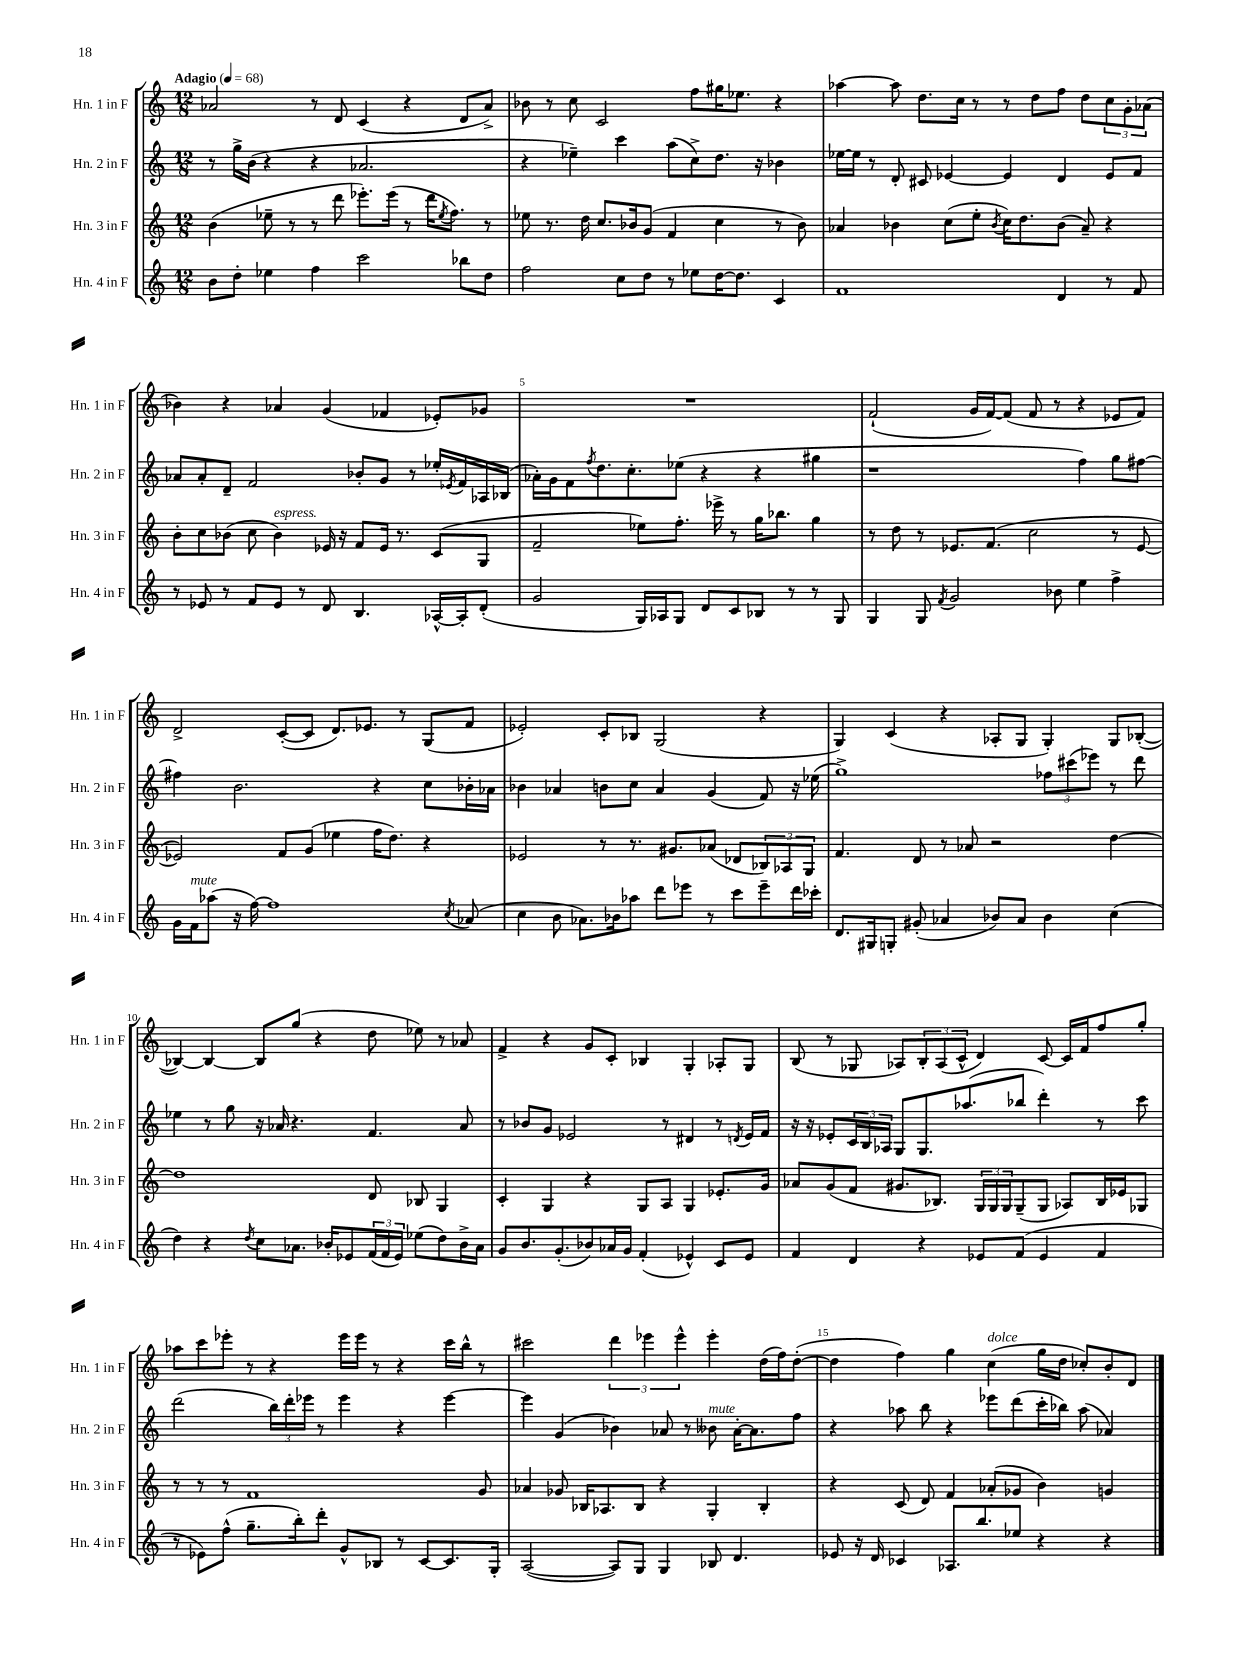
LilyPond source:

<<
\new StaffGroup <<
\new Staff = "s0" \with { instrumentName = "Hn. 1 in F" shortInstrumentName = "Hn. 1 in F" } {
    \clef treble \key c \major \numericTimeSignature \time 12/8 \tempo "Adagio" 4 = 68
    aes'2 r8 d'8 c'4( r4 d'8 aes'8->) |
    bes'8 r8 c''8 c'2 f''8 gis''16 ees''8. r4 |
    aes''4~ aes''8 d''8. c''16 r8 r8 d''8 f''8 d''8 \tuplet 3/2 { c''8 g'8-. aes'8( } |
    bes'4) r4 aes'4 g'4( fes'4 ees'8-.) ges'8 |
    R1. |
    f'2-!( g'16 f'16~) f'8( f'8 r8 r4 ees'8 f'8) |
    d'2-> c'8~-.( c'8 d'8.) ees'8. r8 g8( f'8 |
    ees'2-.) c'8-. bes8 g2( r4 |
    g4) c'4( r4 aes8-. g8 g4-.) g8 bes8~-.( |
    bes4~) bes4~ bes8 g''8( r4 d''8 ees''8) r8 aes'8 |
    f'4-> r4 g'8 c'8-. bes4 g4-. aes8-. g8 |
    b8( r8 ges8 aes8) \tuplet 3/2 { b8-. aes8( c'8-^ } d'4) c'8~ c'16 f'16 f''8 g''8-. |
    aes''8 c'''8 ees'''8-. r8 r4 ees'''16 ees'''16 r8 r4 c'''16 b''16-^ r8 |
    cis'''2 \tuplet 3/2 { d'''4 ees'''4 ees'''4-^ } ees'''4-. d''16( f''16) d''8~-.( |
    d''4 f''4) g''4 c''4^\markup { \italic "dolce" }( g''16 d''16 ces''8-.) b'8-. d'8 \bar "|." |
}
\new Staff = "s1" \with { instrumentName = "Hn. 2 in F" shortInstrumentName = "Hn. 2 in F" } {
    \clef treble \key c \major \numericTimeSignature \time 12/8
    r8 g''16-> b'16( r4 r4 aes'2. |
    r4 ees''4--) c'''4 a''8( c''8->) d''8. r16 bes'4 |
    ees''16~ ees''16 r8 d'8-. cis'8 ees'4~ ees'4 d'4 ees'8 f'8 |
    aes'8 aes'8-. d'8-- f'2 bes'8-. g'8 r8 ees''16-. \acciaccatura { ees'8 } f'16 aes16 bes16( |
    aes'16-.) g'16 f'8 \acciaccatura { f''8 } d''8. c''8.-. ees''8( r4 r4 gis''4 |
    r1 f''4) g''8 fis''8~ |
    fis''4 b'2. r4 c''8 bes'16-. aes'16 |
    bes'4 aes'4 b'8 c''8 aes'4 g'4( f'8) r16 ees''16( |
    g''1->) \tuplet 3/2 { fes''8 cis'''8( ees'''8) } r8 d'''8 |
    ees''4 r8 g''8 r16 aes'16 r4. f'4. aes'8 |
    r8 bes'8 g'8 ees'2 r8 dis'4 r8 \acciaccatura { d'8 } ees'16 f'16 |
    r16 r16 ees'8-. \tuplet 3/2 { c'16 b16 aes16 } g8 g8. aes''8.( bes''8 d'''4-.) r8 c'''8 |
    d'''2( \tuplet 3/2 { b''16) d'''16-. ees'''16 } r8 ees'''4 r4 ees'''4~ |
    ees'''4 g'4( bes'4) aes'8 r8 beses'8^\markup { \italic "mute" } aes'16~-. aes'8. f''8 |
    r4 aes''8 b''8 r4 ees'''8 d'''8( c'''16-. bes''16) aes''8( aes'4) \bar "|." |
}
\new Staff = "s2" \with { instrumentName = "Hn. 3 in F" shortInstrumentName = "Hn. 3 in F" } {
    \clef treble \key c \major \numericTimeSignature \time 12/8
    b'4( ees''8-- r8 r8 d'''8 ees'''8.-.) ees'''16( r8 d'''16 \acciaccatura { ees''8 } f''8.) r8 |
    ees''8 r8. d''16 c''8. bes'16 g'8( f'4 c''4 r8 bes'8) |
    aes'4 bes'4 c''8( e''8-. \acciaccatura { bes'8 } c''16) d''8. bes'8( aes'8--) r4 |
    b'8-. c''8 bes'8( c''8 bes'4^\markup { \italic "espress." }) ees'16 r16 f'8 ees'16 r8. c'8( g8 |
    f'2-- ees''8) f''8.-. ees'''16-> r8 g''16 bes''8. g''4 |
    r8 d''8 r8 ees'8. f'8.( c''2 r8 ees'8~ |
    ees'2) f'8 g'8( ees''4 f''16 d''8.) r4 |
    ees'2 r8 r8. gis'8. aes'8( des'8 \tuplet 3/2 { bes8) aes8 g8 } |
    f'4. d'8 r8 aes'8 r2 d''4~ |
    d''1 d'8 bes8 g4 |
    c'4-. g4 r4 g8 a8 g4 ees'8.-. g'16 |
    aes'8 g'8( f'8 gis'8. bes8.) \tuplet 3/2 { g16 g16 g16 } g8--( g8 aes8) bes16 ees'16 ges8 |
    r8 r8 r8 f'1 g'8 |
    aes'4 ges'8 bes16 aes8. bes8 r4 g4-. bes4-. |
    r4 c'8( d'8) f'4 aes'8-.( ges'8 b'4) g'4 \bar "|." |
}
\new Staff = "s3" \with { instrumentName = "Hn. 4 in F" shortInstrumentName = "Hn. 4 in F" } {
    \clef treble \key c \major \numericTimeSignature \time 12/8
    b'8 d''8-. ees''4 f''4 c'''2 bes''8 d''8 |
    f''2 c''8 d''8 r8 ees''8 d''16~ d''8. c'4 |
    f'1 d'4 r8 f'8 |
    r8 ees'8 r8 f'8 ees'8 r8 d'8 b4. aes16~-^ aes16-. d'8-.( |
    g'2 g16) aes16 g8 d'8 c'8 bes8 r8 r8 g8 |
    g4 g8 \acciaccatura { f'8 } g'2 bes'8 e''4 f''4-> |
    g'16 f'16^\markup { \italic "mute" } aes''8( r16 f''16~) f''1 \acciaccatura { c''8 } aes'8( |
    c''4 b'8 aes'8.) bes'16 aes''8 d'''8 ees'''8 r8 c'''8 ees'''8-- d'''16 ces'''16-. |
    d'8. gis16 g8-. gis'8-.( aes'4 bes'8) aes'8 bes'4 c''4( |
    d''4) r4 \acciaccatura { d''8 } c''8 aes'8. bes'16-. ees'8 \tuplet 3/2 { f'16( f'16 ees'16) } ees''8( d''8) bes'16-> aes'16 |
    g'8 b'8. g'8.-.( bes'8) aes'16 g'16 f'4-.( ees'4-^) c'8 ees'8 |
    f'4 d'4 r4 ees'8 f'8( ees'4 f'4 |
    r8 ees'8) f''8-^( g''8.-- b''16-.) d'''8-. g'8-^ bes8 r8 c'8~ c'8. g16-. |
    a2~( a8) g8 g4 bes8 d'4. |
    ees'8 r16 d'16 ces'4 aes8. b''8. ees''8 r4 r4 \bar "|." |
}
>>
>>
\layout { \context { \Score \override BarNumber.break-visibility = ##(#f #t #t) barNumberVisibility = #(every-nth-bar-number-visible 5) } }
